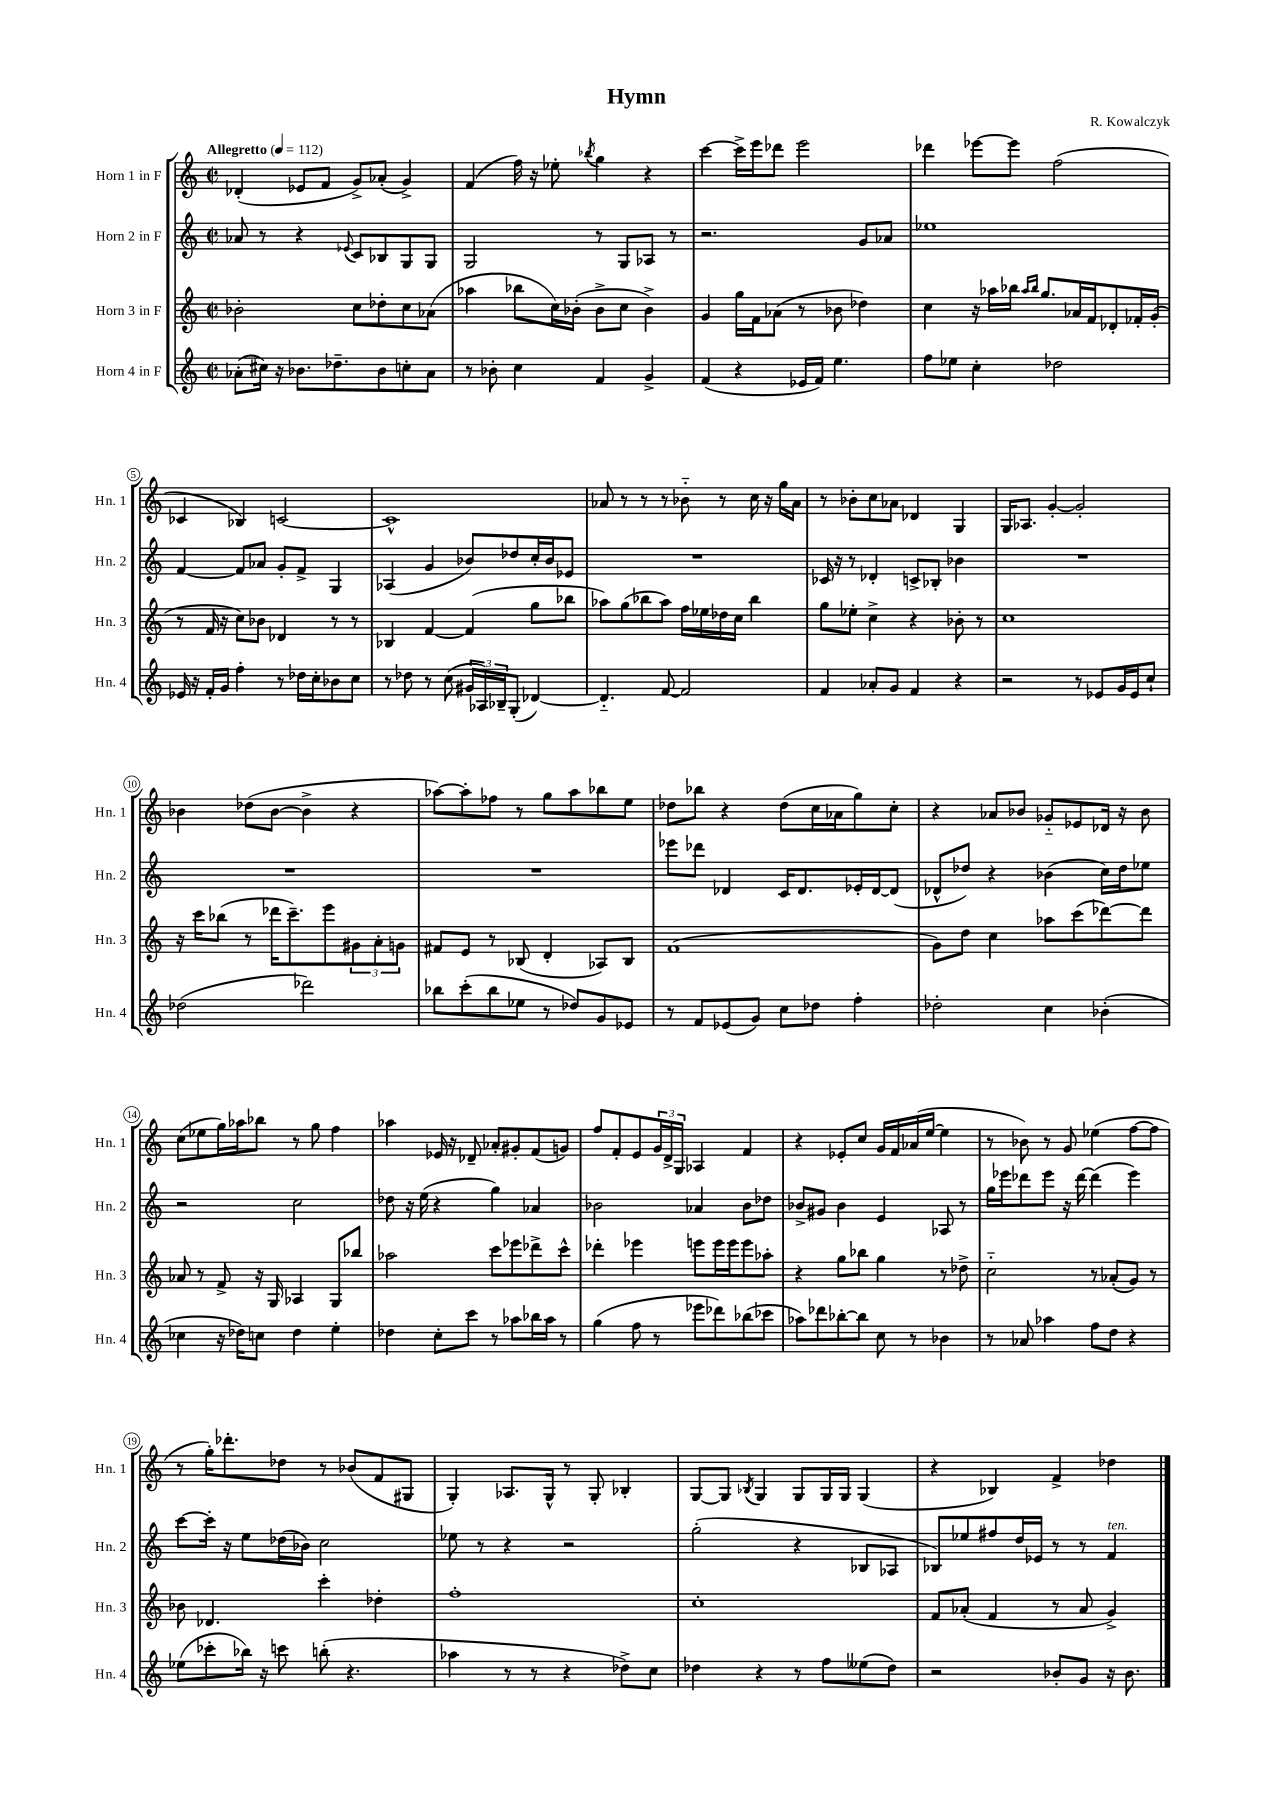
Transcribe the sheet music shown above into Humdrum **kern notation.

**kern	**kern	**kern	**kern
*staff4	*staff3	*staff2	*staff1
*clefG2	*clefG2	*clefG2	*clefG2
*k[]	*k[]	*k[]	*k[]
*M2/2	*M2/2	*M2/2	*M2/2
*met(c|)	*met(c|)	*met(c|)	*met(c|)
*MM112	*MM112	*MM112	*MM112
(8a-'\L	2b-'\	8a-/	(4d-'/
16cc#\Jk)	.	8r	.
16r	.	.	.
8.b-\L	.	4r	8e-/L
.	.	.	8f/J
8.dd-~\	.	.	.
.	.	8qqe-/	.
.	8cc\L	8c/L	8g^/L)
8b-\	8dd-'\	8B-/	(8a-'/J
8cc'\	8cc\	8G/	4g^/)
8a-\J	(8a-\J	8G/J	.
=	=	=	=
8r	4aa-\	2G/	(4f/
8b-'\	.	.	.
4cc\	8bb-\L	.	16ff\)
.	.	.	16r
.	16cc\L)	.	8ee-'\
.	(16b-'\JJ	.	.
.	.	.	8qbb-/
4f/	8b-^\L	8r	4gg\
.	8cc\J	8G/L	.
4g^/	4b-^\)	8A-/J	4r
.	.	8r	.
=	=	=	=
(4f/	4g/	2.r	[4ccc\
4r	16gg\LL	.	16ccc^\]LL
.	16f\J	.	16eee\J
.	(8a-\J	.	8ddd-\J
16e-/LL	8r	.	2eee\
16f/JJ)	.	.	.
4.ee\	8b-\	.	.
.	4dd-\)	8g/L	.
.	.	8a-/J	.
=	=	=	=
8ff\L	4cc\	1ee-	4ddd-\
8ee-\J	.	.	.
4cc'\	16r	.	[8eee-\L
.	16aa-\LL	.	.
.	16bb-\JJ	.	8eee-\]J
.	16qqaa-/LL	.	.
.	16qqbb-/JJ	.	.
.	8.gg/L	.	.
2dd-\	.	.	(2ff\
.	16a-/L	.	.
.	16f/J	.	.
.	8d-'/	.	.
.	16f-'/L	.	.
.	(16g'/JJ	.	.
=	=	=	=
16e-/	8r	[4f/	4c-/
16r	.	.	.
16f'/LL	16f/	.	.
16g/JJ	16r	.	.
4ff'\	8cc\L)	8f/]L	4B-/)
.	8b-\J	8a-/J	.
8r	4d-/	8g'/L	[2c/
16dd-\LL	.	8f^/J	.
16cc'\J	.	.	.
8b-\	8r	4G/	.
8cc\J	8r	.	.
=	=	=	=
8r	4B-/	(4A-/	1c^^]
8dd-\	.	.	.
8r	[4f/	4g/	.
(8cc\	.	.	.
24g#/LL	(4f/]	8b-/L)	.
24A-/)	.	.	.
24B-~/J	.	.	.
(8G'/J	.	8dd-/	.
[4d-/)	8gg\L	16cc'/L	.
.	.	16b-/J	.
.	8bb-\J	8e-/J	.
=	=	=	=
4.d-'~/]	8aa-\L)	1r	8a-/
.	(8gg\	.	8r
.	8bb-\	.	8r
[8f/	8aa-\J)	.	8r
2f/]	16ff\LL	.	8b-'~\
.	16ee-\	.	.
.	16dd-\	.	8r
.	16cc\JJ	.	.
.	4bb-\	.	16cc\
.	.	.	16r
.	.	.	16gg\LL
.	.	.	16a-\JJ
=	=	=	=
4f/	8gg\L	16c-/	8r
.	.	16r	.
.	8ee-'\J	8r	8b-'\L
8a-'/L	4cc^\	4d-'/	8cc\
8g/J	.	.	8a-\J
4f/	4r	8c^/L	4d-/
.	.	8B-'/J	.
4r	8b-'\	4b-\	4G/
.	8r	.	.
=	=	=	=
2r	1cc	1r	16G/LK
.	.	.	8.A-/J
.	.	.	[4g'/
8r	.	.	2g'/]
8e-/L	.	.	.
16g/L	.	.	.
16e-/J	.	.	.
8cc`/J	.	.	.
=	=	=	=
(2dd-\	16r	1r	4b-\
.	16ccc\LK	.	.
.	(8bb-\J	.	.
.	8r	.	(8dd-\L
.	16ddd-\LK	.	[8b-\J
.	8.ccc~\)	.	.
2ddd-\)	.	.	4b-^\]
.	8eee\	.	.
.	12g#\	.	4r
.	12a'\	.	.
.	12g\J	.	.
=	=	=	=
8bb-\L	8f#/L	1r	[8aa-\L)
(8ccc'\	8e/J	.	8aa-'\]
8bb-\	8r	.	8ff-\J
8ee-\J	(8B-/	.	8r
8r	4d'/	.	8gg\L
8dd-/L)	.	.	8aa-\
8g/	8A-/L)	.	8bb-\
8e-/J	8B-/J	.	8ee\J
=	=	=	=
8r	(1f	8eee-\L	8dd-\L
8f/L	.	8ddd-\J	8bb-\J
(8e-/	.	4d-/	4r
8g/J)	.	.	.
8cc\L	.	16c/LK	(8dd-\L
.	.	8.d-/	.
8dd-\J	.	.	16cc\L
.	.	.	16a-\J
4ff'\	.	16e-'/L	8gg\)
.	.	[16d-/J	.
.	.	(8d-/]J	8cc'\J
=	=	=	=
2dd-'\	8g\L)	8d-^^/L	4r
.	8dd\J	8dd-/J)	.
.	4cc\	4r	8a-/L
.	.	.	8b-/J
4cc\	8aa-\L	(4b-\	8g-'~/L
.	(8ccc\	.	8e-/
(4b-'\	[8ddd-\)	16cc\LL)	16d-/Jk
.	.	16dd-\J	16r
.	8ddd-\]J	8ee-\J	8b-\
=	=	=	=
4cc-\	8a-/	2r	(8cc\L
.	8r	.	8ee-\
16r	8f^/	.	16gg\L)
16dd-\LK)	.	.	16aa-\J
8cc\J	16r	.	8bb-\J
.	16G/	.	.
4dd-\	4A-/	2cc\	8r
.	.	.	8gg\
4ee'\	8G/L	.	4ff\
.	8bb-/J	.	.
=	=	=	=
4dd-\	2aa-\	8dd-\	4aa-\
.	.	16r	.
.	.	(16ee\	.
8cc'\L	.	4r	16e-/
.	.	.	16r
8ccc\J	.	.	8d-~/
8r	8ccc\L	4gg\)	8a-'/L
8aa-\L	8eee-\	.	8g#'/
16bb-\L	8ddd-^\	4a-/	(8f/
16aa-\JJ	.	.	.
8r	8ccc^^\J	.	8g/J)
=	=	=	=
(4gg\	4ddd-'\	2b-\	8ff/L
.	.	.	8f'/
8ff\	4eee-\	.	8e/
8r	.	.	24g/L
.	.	.	24d^/
.	.	.	24G/JJ
8eee-\L	8eee\L	4a-/	4A-/
8ddd-\)	16eee\L	.	.
.	16eee\J	.	.
(8bb-\	8eee\	8b-\L	4f/
8ccc-\J	8aa-'\J	8dd-\J	.
=	=	=	=
8aa-\L)	4r	8b-^/L	4r
8ddd-\	.	8g#/J	.
[8bb-'\	8gg\L	4b-\	8e-'/L
8bb-\]J	8bb-\J	.	8cc/J
8cc\	4gg\	4e/	16g/LL
.	.	.	16f/
8r	.	.	(16a-/
.	.	.	[16ee/JJ
4b-\	8r	8A-/	4ee\]
.	8dd-^\	8r	.
=	=	=	=
8r	2cc'~\	16gg\LL	8r
.	.	16eee-\J	.
8a-/	.	8ddd-\	8b-\)
4aa-\	.	8eee-\J	8r
.	.	16r	8g/
.	.	[16ddd-\	.
8ff\L	8r	(4ddd-\]	(4ee-\
8dd\J	(8a-'/L	.	.
4r	8g/J)	4eee-\)	[8ff\L
.	8r	.	8ff\]J
=	=	=	=
(8ee-\L	8b-\	[8ccc\L	8r
8ccc-'\	4.d-/	16ccc'\]Jk	16gg'\LK)
.	.	16r	8.ddd-'\
16bb-\Jk)	.	8ee\L	.
16r	.	.	.
8ccc\	.	(16dd-\L	8dd-\J
.	.	16b-\JJ)	.
(8bb'\	4ccc'\	2cc\	8r
4.r	.	.	(8b-/L
.	4dd-'\	.	8f/
.	.	.	8G#/J
=	=	=	=
4aa-\	1ff'	8ee-\	4G'/)
.	.	8r	.
8r	.	4r	8.A-/L
8r	.	.	.
.	.	.	16G^^/Jk
4r	.	2r	8r
.	.	.	8G'/
8dd-^\L)	.	.	4B-'/
8cc\J	.	.	.
=	=	=	=
4dd-\	1cc'	(2gg'\	[8G/L
.	.	.	8G/]J
.	.	.	8qB-/
4r	.	.	4G/
8r	.	4r	8G/L
8ff\L	.	.	16G/L
.	.	.	16G/JJ
(8ee--\	.	8B-/L	(4G/
8dd-\J)	.	8A-/J	.
=	=	=	=
2r	8f/L	8B-/L)	4r
.	(8a-'/J	8ee-/	.
.	4f/	8ff#/	4B-/)
.	.	16dd/L	.
.	.	16e-/JJ	.
8b-'/L	8r	8r	4f^/
8g/J	8a-/	8r	.
16r	4g^/)	4f/	4dd-\
8.b-\	.	.	.
==	==	==	==
*-	*-	*-	*-
